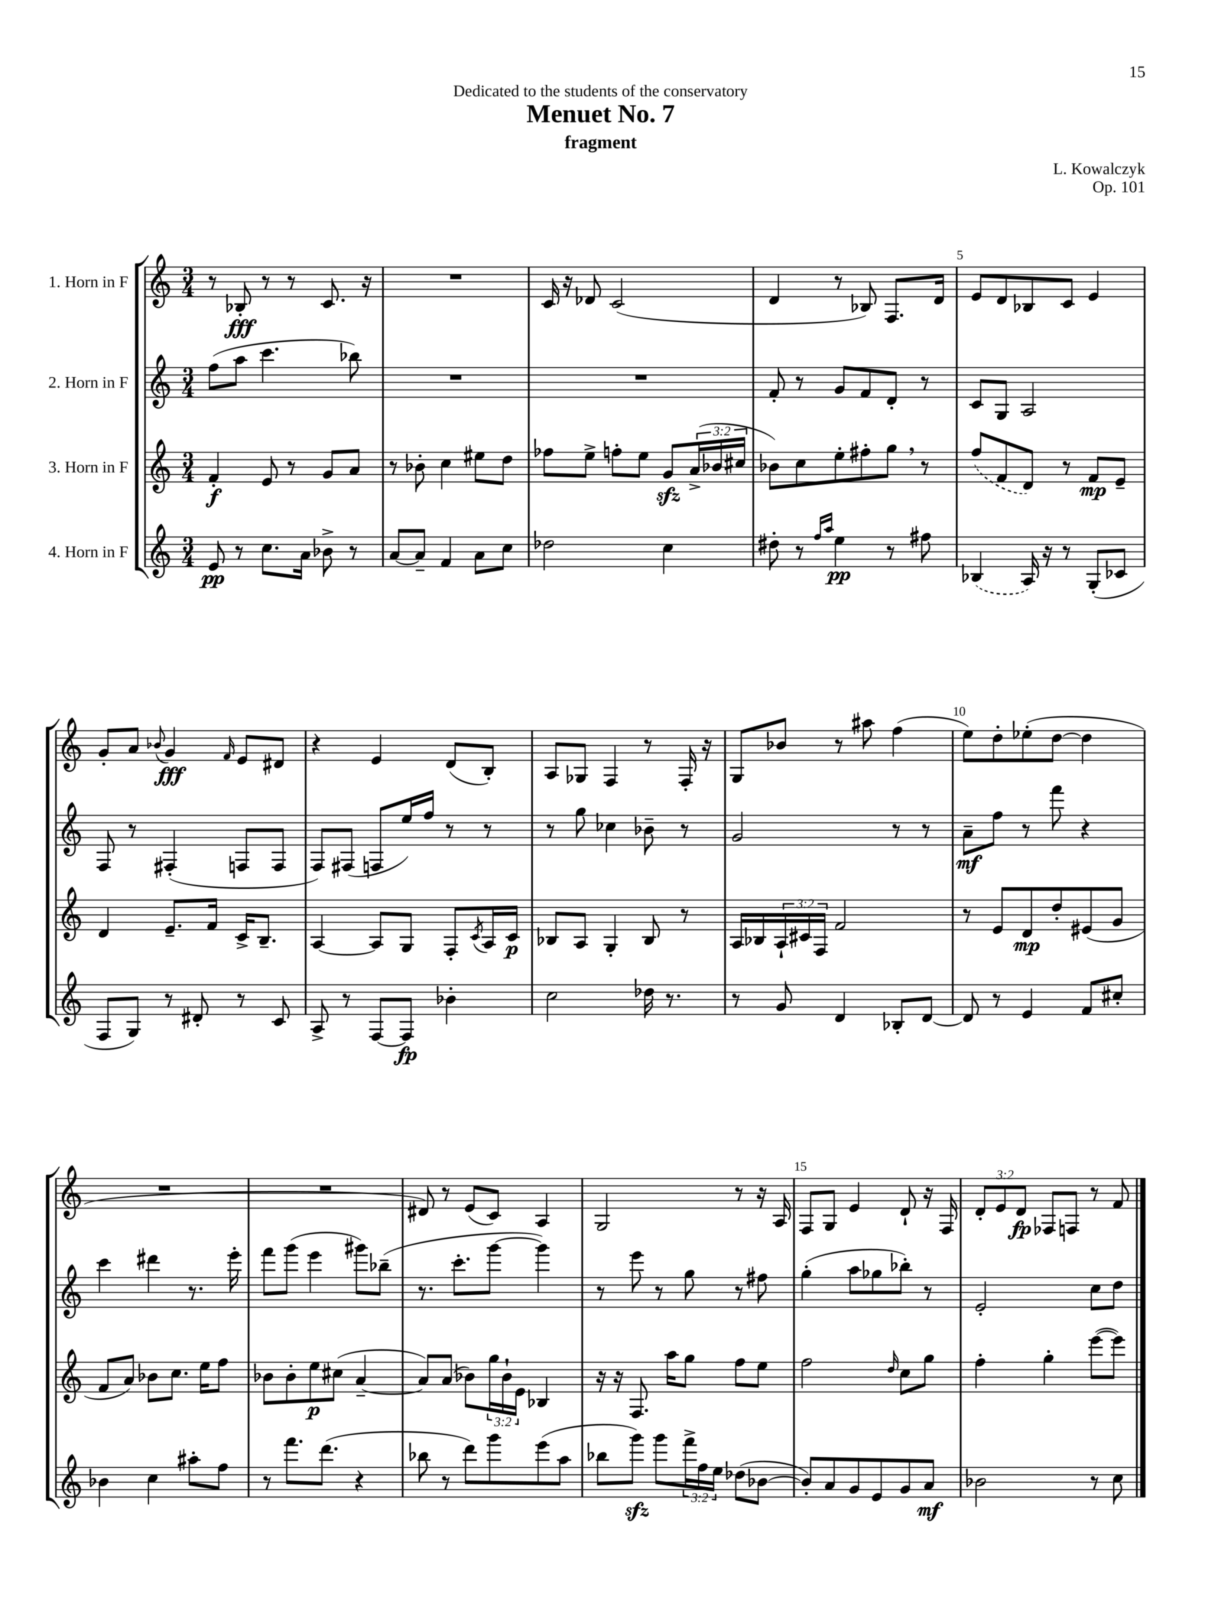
\header { title = "Menuet No. 7" composer = "L. Kowalczyk" subtitle = "fragment" dedication = "Dedicated to the students of the conservatory" opus = "Op. 101" }
<<
\new StaffGroup <<
\new Staff = "s0" \with { instrumentName = "1. Horn in F" } {
    \clef treble \key c \major \numericTimeSignature \time 3/4 \override Staff.TupletNumber.text = #tuplet-number::calc-fraction-text
    r8 bes8-.\fff r8 r8 c'8. r16 |
    R2. |
    c'16 r16 des'8 c'2( |
    d'4 r8 bes8) f8. d'16 |
    e'8 d'8 bes8 c'8 e'4 |
    g'8-. a'8 \appoggiatura { bes'8 } g'4\fff \grace { f'16 } e'8 dis'8 |
    r4 e'4 d'8( b8-.) |
    a8 ges8 f4 r8 f16-. r16 |
    g8 bes'8 r8 ais''8 f''4( |
    e''8) d''8-. ees''8-.( d''8~ d''4 |
    R2. |
    R2. |
    dis'8) r8 e'8( c'8) a4 |
    g2 r8 r16 a16 |
    f8 g8 e'4 d'8-! r16 f16 |
    \tuplet 3/2 { d'8-. e'8 d'8\fp } fes8 f8 r8 f'8 \bar "|." |
}
\new Staff = "s1" \with { instrumentName = "2. Horn in F" } {
    \clef treble \key c \major \numericTimeSignature \time 3/4
    f''8( a''8 c'''4. bes''8) |
    R2. |
    R2. |
    f'8-. r8 g'8 f'8 d'8-. r8 |
    c'8 g8 a2 |
    f8 r8 fis4-.( f8 f8 |
    f8) fis8( f8 e''16) f''16 r8 r8 |
    r8 g''8 ces''4 bes'8-- r8 |
    g'2 r8 r8 |
    a'8--\mf f''8 r8 f'''8 r4 |
    c'''4 dis'''4 r8. e'''16-. |
    f'''8 g'''8( e'''4 gis'''8) bes''8--( |
    r8. c'''8.-. g'''8~ g'''4) |
    r8 e'''8 r8 g''8 r8 fis''8 |
    g''4-.( a''8 ges''8 bes''8-.) r8 |
    e'2-. c''8 d''8 \bar "|." |
}
\new Staff = "s2" \with { instrumentName = "3. Horn in F" } {
    \clef treble \key c \major \numericTimeSignature \time 3/4 \override Staff.TupletNumber.text = #tuplet-number::calc-fraction-text
    f'4-.\f e'8 r8 g'8 a'8 |
    r8 bes'8-. c''4 eis''8 d''8 |
    fes''8 e''8-> f''8-. e''8 g'8\sfz \tuplet 3/2 { a'16->( bes'16 cis''16 } |
    bes'8) c''8 e''8-. fis''8-. g''8 \breathe r8 |
    \once \slurDashed f''8( f'8 d'8) r8 f'8\mp e'8-- |
    d'4 e'8.-- f'16 c'16-> b8.-- |
    a4~ a8 g8 f8-. \acciaccatura { c'8 } a16 c'16\p |
    bes8 a8 g4-. bes8 r8 |
    a16 bes16 \tuplet 3/2 { a16-! cis'16 f16 } f'2 |
    r8 e'8 d'8\mp d''8-. eis'8( g'8 |
    f'8 a'8) bes'8 c''8. e''16 f''8 |
    bes'8 bes'8-. e''8\p cis''8( a'4~-- |
    a'8) a'8( bes'8) \tuplet 3/2 { g''16 bes'16-! e'16 } bes4 |
    r16 r16 f8. a''16 g''8 f''8 e''8 |
    f''2 \grace { d''16 } c''8 g''8 |
    f''4-. g''4-. e'''8~( e'''8) \bar "|." |
}
\new Staff = "s3" \with { instrumentName = "4. Horn in F" } {
    \clef treble \key c \major \numericTimeSignature \time 3/4 \override Staff.TupletNumber.text = #tuplet-number::calc-fraction-text
    e'8\pp r8 c''8. a'16 bes'8-> r8 |
    a'8~ a'8-- f'4 a'8 c''8 |
    des''2 c''4 |
    dis''8-. r8 \grace { f''16 a''16 } e''4\pp r8 fis''8 |
    \once \slurDashed bes4( a16) r16 r8 g8-.( ces'8 |
    f8 g8) r8 dis'8-. r8 c'8 |
    a8-> r8 f8~ f8\fp bes'4-. |
    c''2 des''16 r8. |
    r8 g'8 d'4 bes8-. d'8~ |
    d'8 r8 e'4 f'8 cis''8-. |
    bes'4 c''4 ais''8-. f''8 |
    r8 f'''8. d'''8.( r4 |
    bes''8 r8 d'''8) g'''8 e'''8( a''8 |
    bes''8 g'''8\sfz) g'''8 \tuplet 3/2 { f'''16-> f''16 e''16 } des''8( bes'8~ |
    bes'8-.) a'8 g'8 e'8 g'8 a'8\mf |
    bes'2 r8 c''8 \bar "|." |
}
>>
>>
\layout { \context { \Score \override BarNumber.break-visibility = ##(#f #t #t) barNumberVisibility = #(every-nth-bar-number-visible 5) } }
